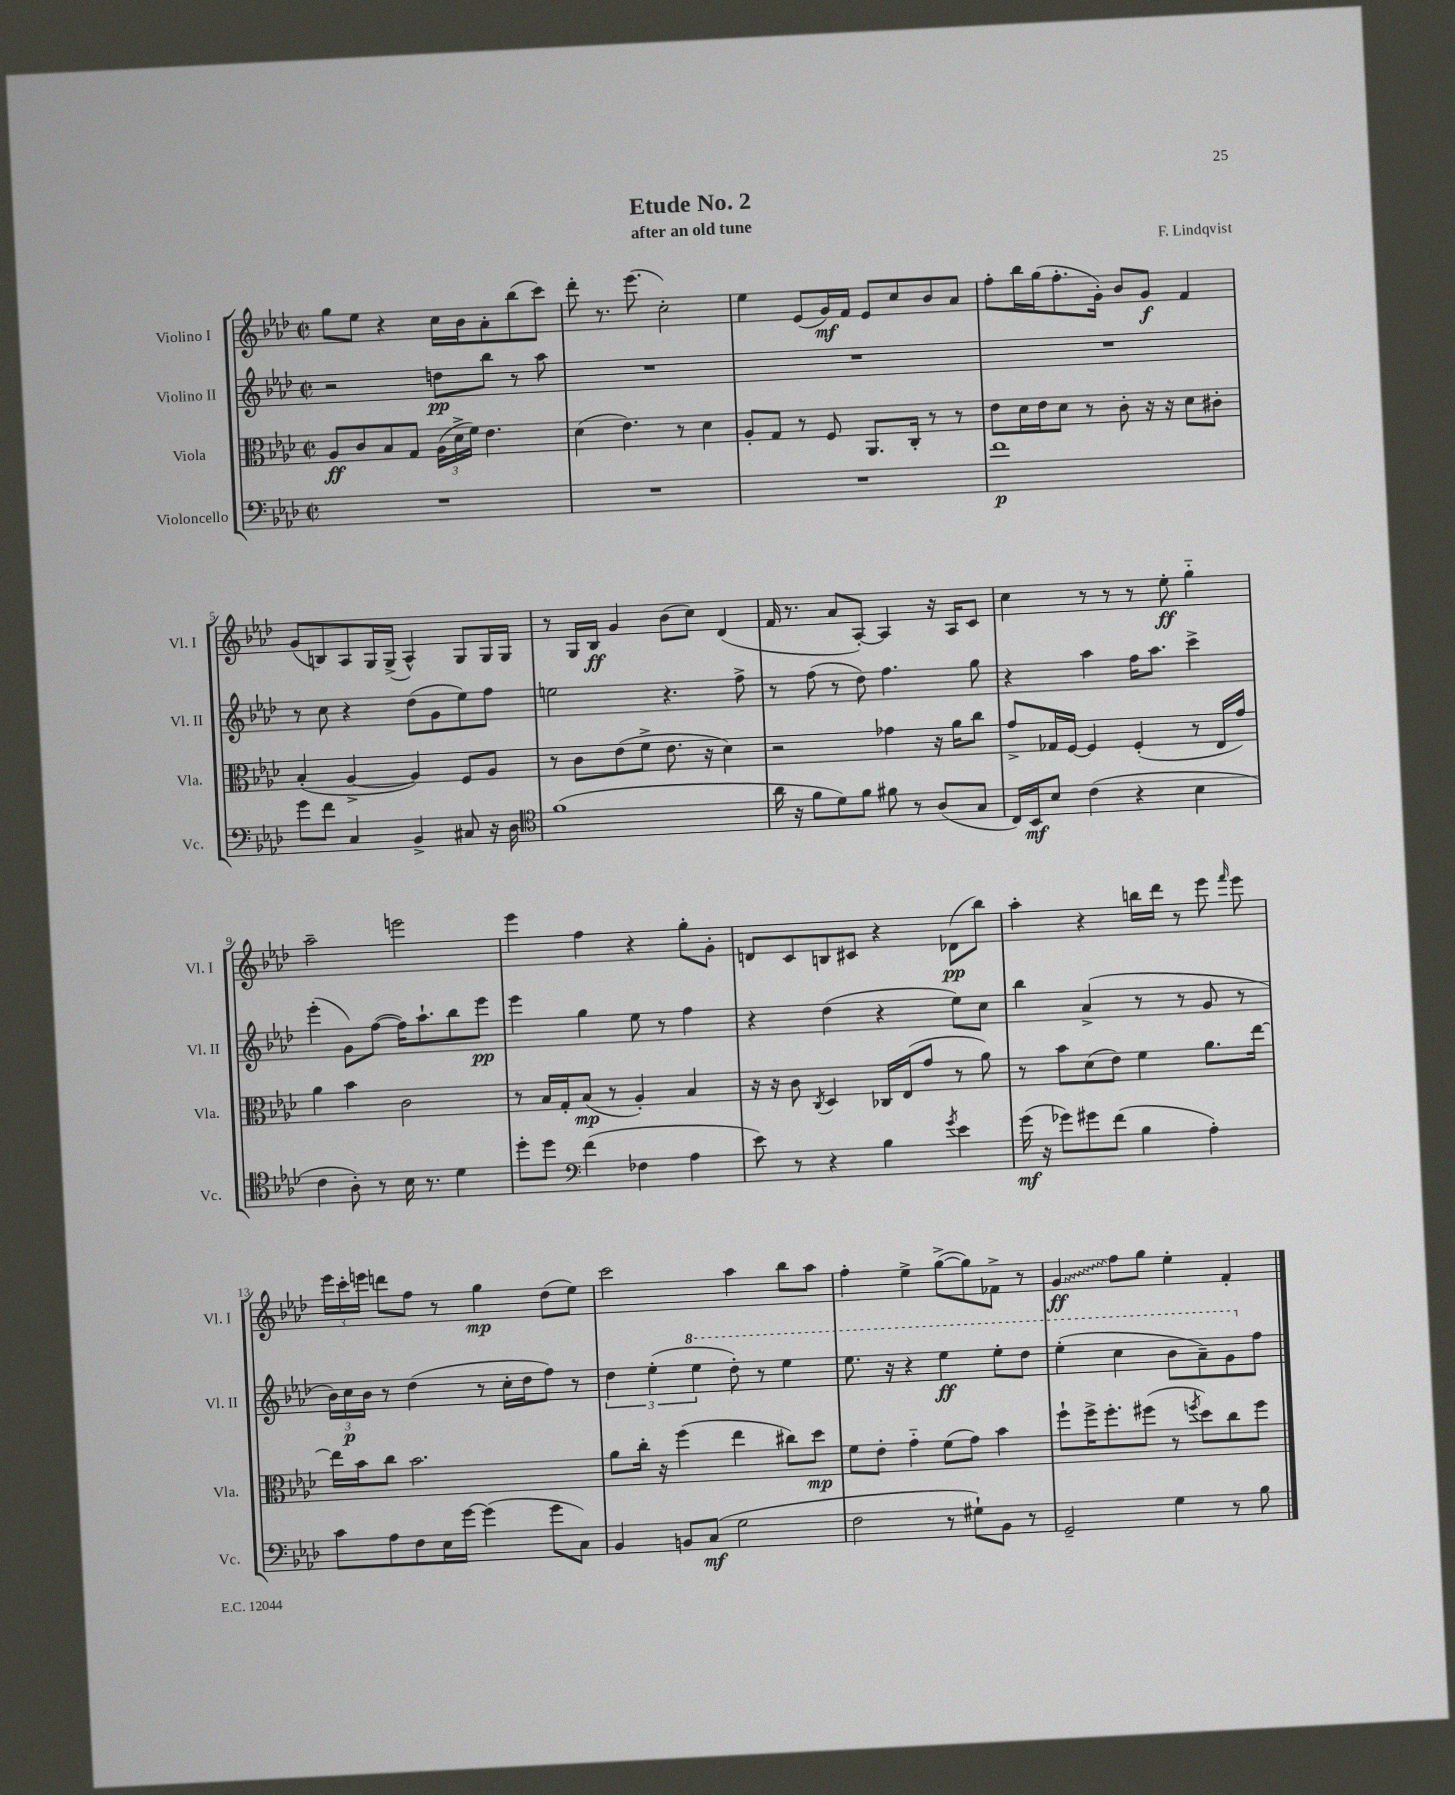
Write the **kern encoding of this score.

**kern	**kern	**kern	**kern
*staff4	*staff3	*staff2	*staff1
*clefF4	*clefC3	*clefG2	*clefG2
*k[b-e-a-d-]	*k[b-e-a-d-]	*k[b-e-a-d-]	*k[b-e-a-d-]
*M2/2	*M2/2	*M2/2	*M2/2
*met(c|)	*met(c|)	*met(c|)	*met(c|)
1r	8A-	2r	8gg
.	8c	.	8ee-
.	8B-	.	4r
.	8G	.	.
.	(24A-	8dd	16cc
.	24d-^	.	.
.	.	.	16b-
.	24f)	.	.
.	4.e-	8bb-	8a-'
.	.	8r	(8bb-
.	.	8aa-	8ccc)
=	=	=	=
1r	(4d-	1r	8ddd-'
.	.	.	8.r
.	4.e-)	.	.
.	.	.	(8.eee-
.	.	.	2cc')
.	8r	.	.
.	4d-	.	.
=	=	=	=
1r	8A-'	1r	4ee-
.	8G	.	.
.	8r	.	(8e-
.	8F	.	16g)
.	.	.	16f
.	8.AA-	.	8e-
.	.	.	8cc
.	16C'	.	.
.	8r	.	8b-
.	8r	.	8a-
=	=	=	=
1f	8e-	1r	8ff'
.	16d-	.	16bb-
.	16e-	.	(16gg
.	8d-	.	8.ff'
.	8r	.	.
.	.	.	16g')
.	8c'	.	8b-
.	16r	.	8g
.	16r	.	.
.	8d-	.	4f
.	8c#'	.	.
=	=	=	=
8g	(4B-'	8r	(8g
8f	.	8cc	8B)
4C	[4A-^	4r	8A-
.	.	.	16G
.	.	.	(16G^
4BB-^	4A-])	(8dd-	4A-^^)
.	.	8g	.
8C#	8F	8ee-)	8G
16r	8A-	8ff	16G
16D-	.	.	16G
=	=	=	=
*clefC4	*	*	*
(1f	8r	2ee	8r
.	8c	.	16G
.	.	.	16B-
.	(8e-	.	4g
.	8f^	.	.
.	8.e-	4.r	(8b-
.	.	.	8cc)
.	16r	.	.
.	4d-)	.	(4d-
.	.	8ff^	.
=	=	=	=
16a-	2r	8r	16f
16r	.	.	8.r
8f	.	(8ff	.
8d-)	.	8r	8a-
8f	.	8dd-)	[8A-')
8f#	4g-	4.ff	4A-]
8r	.	.	.
(8A-	16r	.	16r
.	16a-	.	16A-
8G	8cc	8gg	8c
=	=	=	=
16C)	8g^	4r	4cc
16BB-	.	.	.
8B-	16G-	.	.
.	[16F	.	.
(4c	4F]	4aa-	8r
.	.	.	8r
4r	(4F'	16ff	8r
.	.	8.aa-	.
.	.	.	8ee-'
4B-	8r	4ccc^	4gg'~
.	16E-	.	.
.	16g)	.	.
=	=	=	=
4c	4a-	(4eee-'	2aa-~
8A-')	4b-	8g)	.
8r	.	([8ff	.
16B-	2c	16ff])	2eee
8.r	.	8.aa-`	.
4d-	.	8bb-	.
.	.	8eee-	.
=	=	=	=
8dd-'	8r	4eee-	4eee-
8dd-	16B-	.	.
.	16G'	.	.
*clefF4	*	*	*
(4f	(8B-	4gg	4ff
.	8r	.	.
4F-	4A-')	8ee-	4r
.	.	8r	.
4A-	4B-	4ff	8gg'
.	.	.	8g'
=	=	=	=
8e-)	16r	4r	8d
.	16r	.	.
8r	8c	.	8c
.	8qC	.	.
4r	4D-	(4dd-	8B
.	.	.	8c#
4B-	16C-	4r	4r
.	(16E-	.	.
.	8g	.	.
8qg	.	.	.
4e-	8r	8ee-)	(8d-
.	8a-)	8cc	8bb-)
=	=	=	=
(16g	8r	4bb-	4aa-'
16r	.	.	.
8g-)	8b-	.	.
8g#	(8d-	(4a-^	4r
(8f	8e-)	.	.
4B-	4f	8r	16bb
.	.	.	16ddd-
.	.	8r	8r
4A-')	8.a-	8g	8eee-
.	.	.	16qqfff
.	.	8r	8eee-
.	[16ee-	.	.
=	=	=	=
8c	16ee-]	24b-)	24eee-
.	.	24cc	24ccc'
.	16b-	.	.
.	.	24b-	24eee
8A-	8cc	8r	8ddd
8F	2.b-	(4dd-	8ff
16E-	.	.	8r
[16g	.	.	.
(4g]	.	8r	4gg
.	.	16cc'	.
.	.	16dd-	.
8g	.	8ff)	(8dd-
8C)	.	8r	8ee-)
=	=	=	=
4BB-	8a-	6dd-	2ccc
.	16cc'	.	.
.	.	(6ee-'	.
.	16r	.	.
8BB	(4ff	.	.
.	.	6eee-	.
(8C	.	.	.
2G	4ee-	8ddd-')	4aa-
.	.	8r	.
.	8cc#)	4eee-	8bb-
.	8dd-	.	8aa-
=	=	=	=
2F	8f	8.eee-	4ff'
.	8e-'	.	.
.	.	16r	.
.	4g'~	4r	4ee-^
8r	(8f	4eee-	([8gg^
8G#`)	8g)	.	8gg])
8BB-	4b-	8eee-'	8f-^
8r	.	8ddd-	8r
=	=	=	=
2GG~	8ff`	(4eee-'	4g
.	16ff^	.	.
.	8.ff'	.	.
.	.	4ccc	8ff
.	(8ff#	.	8gg
4G	8r	8bb-	4ee-'
.	8qff	.	.
.	8dd-)	8aa-~)	.
8r	8cc	8gg	4f'
8B-	8ff	8ff	.
==	==	==	==
*-	*-	*-	*-
